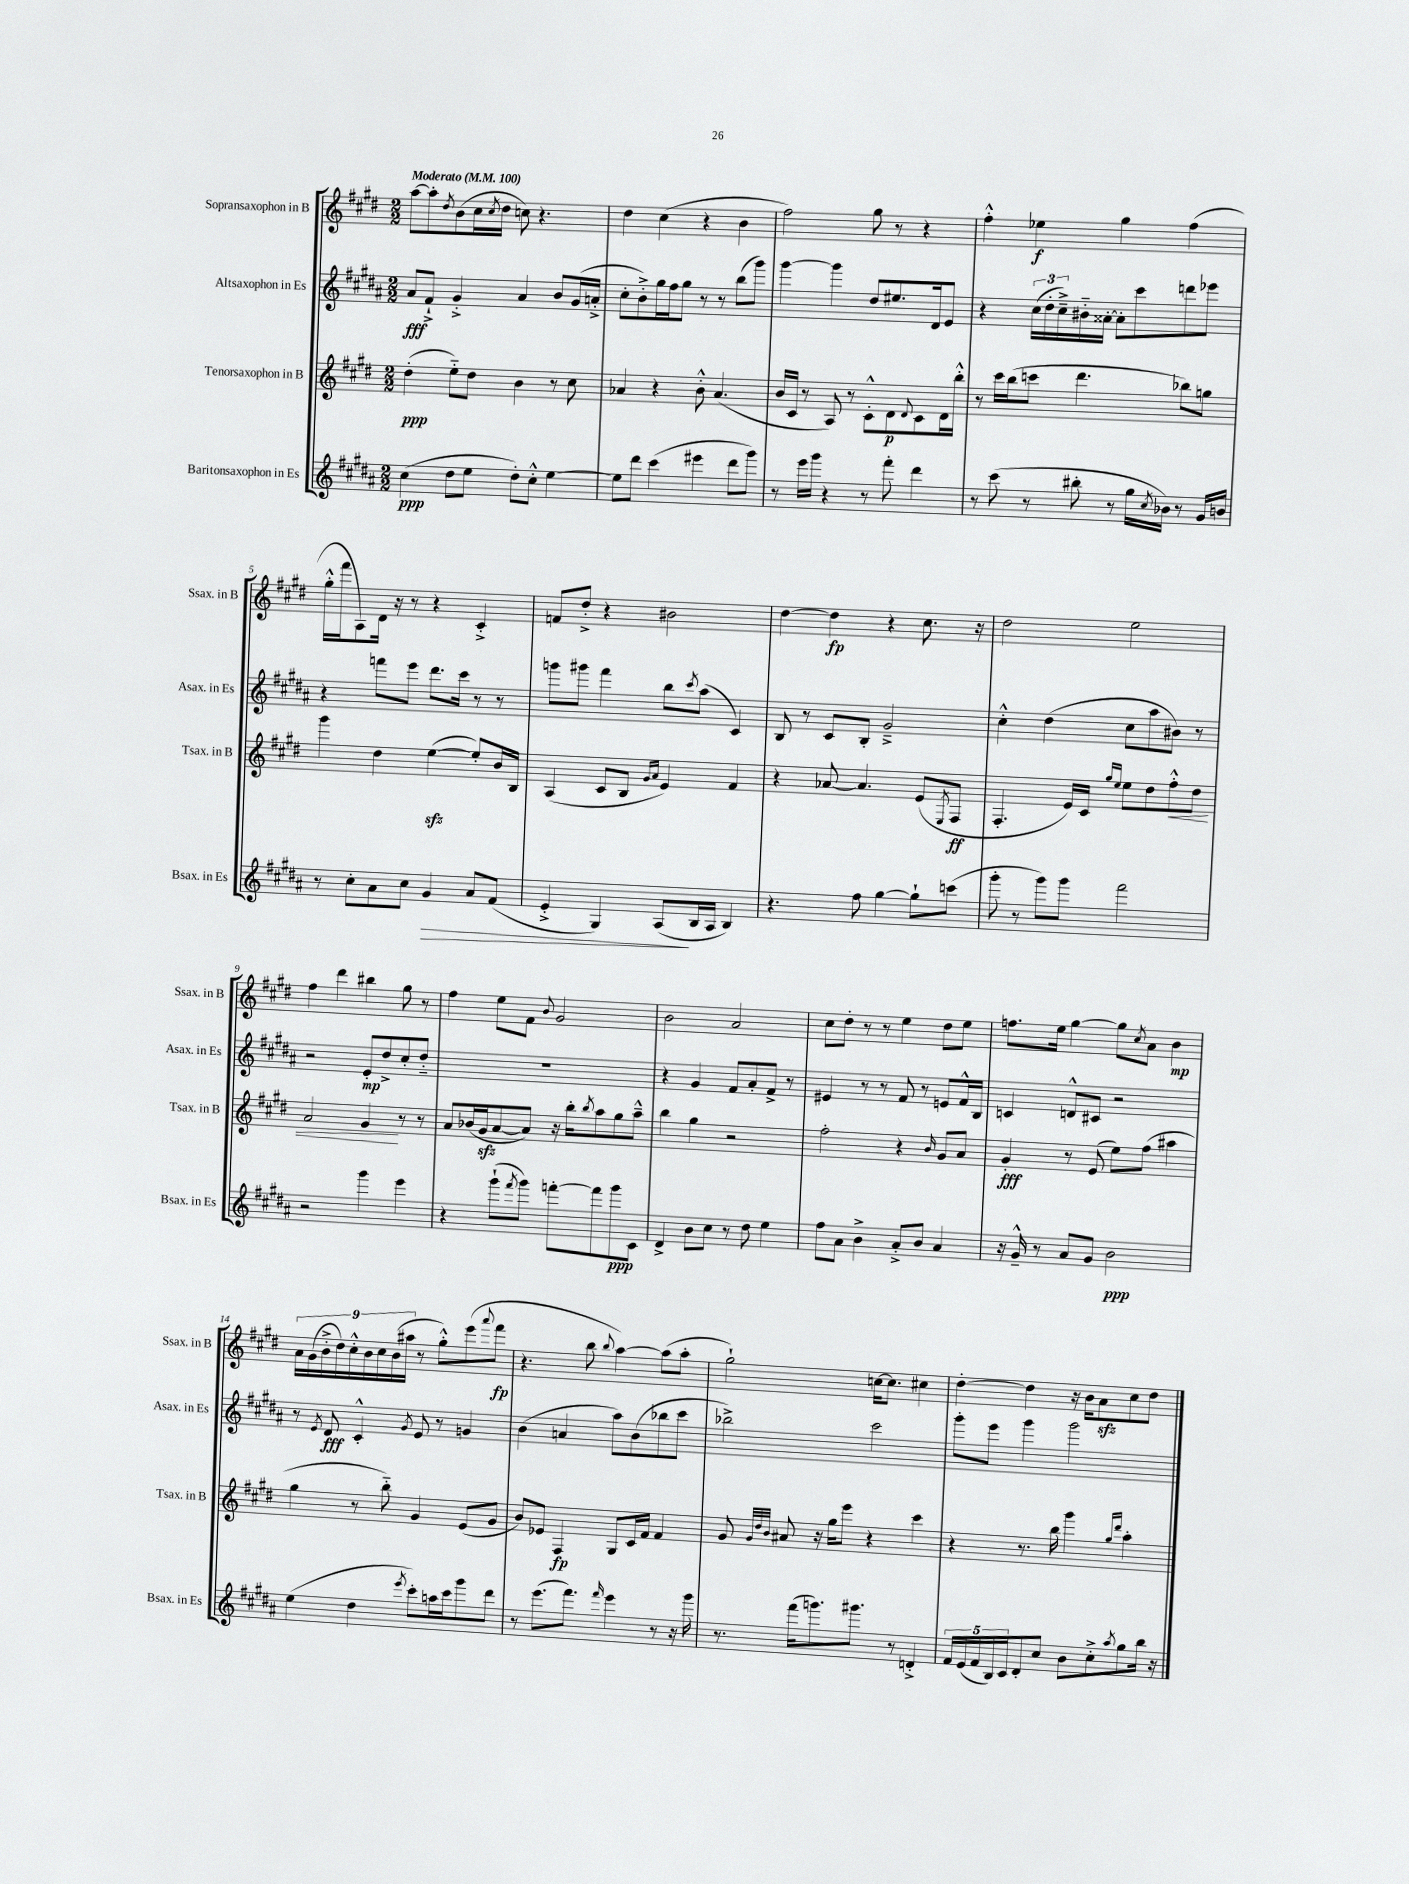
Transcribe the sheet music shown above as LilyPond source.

<<
\new StaffGroup <<
\new Staff = "s0" \with { instrumentName = "Sopransaxophon in B" shortInstrumentName = "Ssax. in B" } {
    \clef treble \key e \major \numericTimeSignature \time 2/2 \tempo "Moderato" 4 = 100
    a''8~ a''8-. \acciaccatura { dis''8 } b'8( cis''16 \acciaccatura { cis''8 } dis''16 c''8) r4. |
    dis''4 cis''4( r4 b'4 |
    fis''2) gis''8 r8 r4 |
    fis''4-.-^ ees''4\f gis''4 fis''4( |
    gis''16-.-^ fis'''16 a8) dis'16 r16 r8 r4 cis'4-.-> |
    f'8 dis''8-.-> r4 bis'2 |
    dis''4~ dis''4\fp r4 cis''8. r16 |
    dis''2 e''2 |
    fis''4 dis'''4 bis''4 gis''8 r8 |
    fis''4 e''8 fis'8 \appoggiatura { b'8 } gis'2 |
    b'2 a'2 |
    cis''8 dis''8-. r8 r8 e''4 dis''8 e''8 |
    f''8. e''16 gis''4~ gis''8 \acciaccatura { cis''8 } a'8 b'4\mp |
    \tuplet 9/8 { a'16 gis'16( b'16-.-> dis''16) cis''16-.-^ b'16 cis''16 b'16( ais''16 } r8 gis''8-.-^) e'''8( \appoggiatura { a'''8 } fis'''8\fp |
    r4. b''8 \appoggiatura { b''8 } a''4~) a''8( a''8-. |
    gis''2-!) c''16~ c''8. cis''4 |
    dis''4~-. dis''4 r16 b'16 a'8\sfz cis''8 dis''8 \bar "|." |
}
\new Staff = "s1" \with { instrumentName = "Altsaxophon in Es" shortInstrumentName = "Asax. in Es" } {
    \clef treble \key b \major \numericTimeSignature \time 2/2
    ais'8\fff fis'8-!-> gis'4-.-> ais'4 b'8 gis'16( a'16-.-> |
    cis''8-. b'8-.->) gis''16 fis''16 gis''8 r8 r8 b''8( gis'''8) |
    gis'''4~ gis'''4 dis''8 eis''8. dis'16 e'8 |
    r4 \tuplet 3/2 { cis''16( dis''16-. cis''16--->) } bis'16-_ aisis'16~-. aisis'8-. cis'''8 d'''8 ees'''8 |
    r4 f'''8 e'''8 dis'''8. cis'''16 r8 r8 |
    g'''8 gis'''8 fis'''4 b''8 \acciaccatura { cis'''8 } ais''8( cis'4) |
    b8 r8 cis'8 b8-. gis'2---> |
    cis''4-.-^ dis''4( cis''8 ais''8 bis'8) r8 |
    r2 e'8-.\mp dis''8-> cis''8-. dis''8-_ |
    R1 |
    r4 gis'4 fis'8 ais'8-. fis'8-> r8 |
    eis'4 r8 r8 fis'8 r8 e'8 fis'16-^ b16 |
    c'4 d'8-^ cis'8 r2 |
    r8 \acciaccatura { e'8 } dis'8\fff cis'4-.-^ \acciaccatura { gis'8 } e'8 r8 g'4 |
    b'4( a'4 ais''8) b'8( bes''8 cis'''8 |
    bes''2->) cis'''2 |
    gis'''8-. e'''8 gis'''4 gis'''2 \bar "|." |
}
\new Staff = "s2" \with { instrumentName = "Tenorsaxophon in B" shortInstrumentName = "Tsax. in B" } {
    \clef treble \key e \major \numericTimeSignature \time 2/2
    dis''4-.\ppp( e''8-_) dis''8 b'4 r8 cis''8 |
    aes'4 r4 b'8-.-^ aes'4.( |
    b'16 cis'16 r8 a8) r8 cis'8-.-^ dis'8\p \appoggiatura { dis'8 } cis'8 dis'16 b''16-.-^ |
    r8 cis'''16 b''16( c'''8 dis'''4. bes''8) g''8 |
    gis'''4 dis''4 e''4~\sfz( e''8-.) b'16 b16 |
    a4( cis'8 b8 \grace { gis'16 a'16 } e'4) fis'4 |
    r4 aes'8~ aes'4. e'8( \acciaccatura { e8 } fis8\ff |
    fis4.-. e'16) cis'16 \grace { gis''16 e''16 } e''8 dis''8 fis''8-.-^\< dis''8 |
    a'2 gis'4\! r8 r8 |
    a'8 bes'16( gis'16\sfz a'8~ a'8) r16 b''16-. \acciaccatura { b''8 } a''8 gis''8 a''8---^ |
    b''4 gis''4 r2 |
    fis''2-. r4 \grace { b'16 } gis'8 a'8 |
    gis'4-.\fff r8 e'8( e''8) fis''8( ais''4 |
    gis''4 r8 b''8-_) gis'4 e'8( gis'8 |
    b'8) ees'8 fis4\fp gis8 cis'16 fis'16 fis'4 |
    gis'8 \grace { gis'32 dis''32 b'32 } ais'8 r16 gis''16 e'''8 r4 cis'''4 |
    r4 r8. b''16 gis'''4 \grace { gis''16 dis'''16 } a''4-. \bar "|." |
}
\new Staff = "s3" \with { instrumentName = "Baritonsaxophon in Es" shortInstrumentName = "Bsax. in Es" } {
    \clef treble \key b \major \numericTimeSignature \time 2/2
    cis''4\ppp( dis''8 e''8 dis''8-.) cis''8-.-^ e''4~ |
    e''8 dis'''8 cis'''4( eis'''4 dis'''8 gis'''8) |
    r8 e'''16 gis'''16 r4 r8 fis'''8-. dis'''4 |
    r8 cis'''8( r8 bis''8-. r8 gis''16 \acciaccatura { cis''8 } bes'16) r8 gis'16 b'16 |
    r8 cis''8-. ais'8 cis''8 gis'4\> ais'8 fis'8( |
    e'4-.-> gis4) ais8\!( b16 ais16 b4) |
    r4. fis''8 gis''4~ gis''8-! c'''8( |
    gis'''8-. r8 gis'''8) gis'''8 fis'''2 |
    r2 gis'''4 e'''4 |
    r4 gis'''8-!( \acciaccatura { fis'''8 } gis'''8) f'''8~-. f'''8 gis'''8\ppp cis'8 |
    dis'4-> b'8 cis''8 r8 dis''8 e''4 |
    fis''8 ais'8 b'4-> ais'8-.-> b'8 ais'4 |
    r16 gis'16---^ r8 ais'8 gis'8 b'2\ppp |
    e''4( dis''4 \acciaccatura { e'''8 } cis'''8-.) a''16 cis'''16 gis'''8 dis'''8 |
    r8 e'''8.( fis'''8.) \grace { fis'''16 } e'''4 r8 r16 gis'''16 |
    r8. fis'''16( g'''8.) gis'''8. r8 d'4-.-> |
    \tuplet 5/4 { fis'16 e'16( fis'16 b16) cis'16 } dis'8-. cis''8 b'8 cis''8-.-> \acciaccatura { ais''8 } gis''8 b''16 r16 \bar "|." |
}
>>
>>
